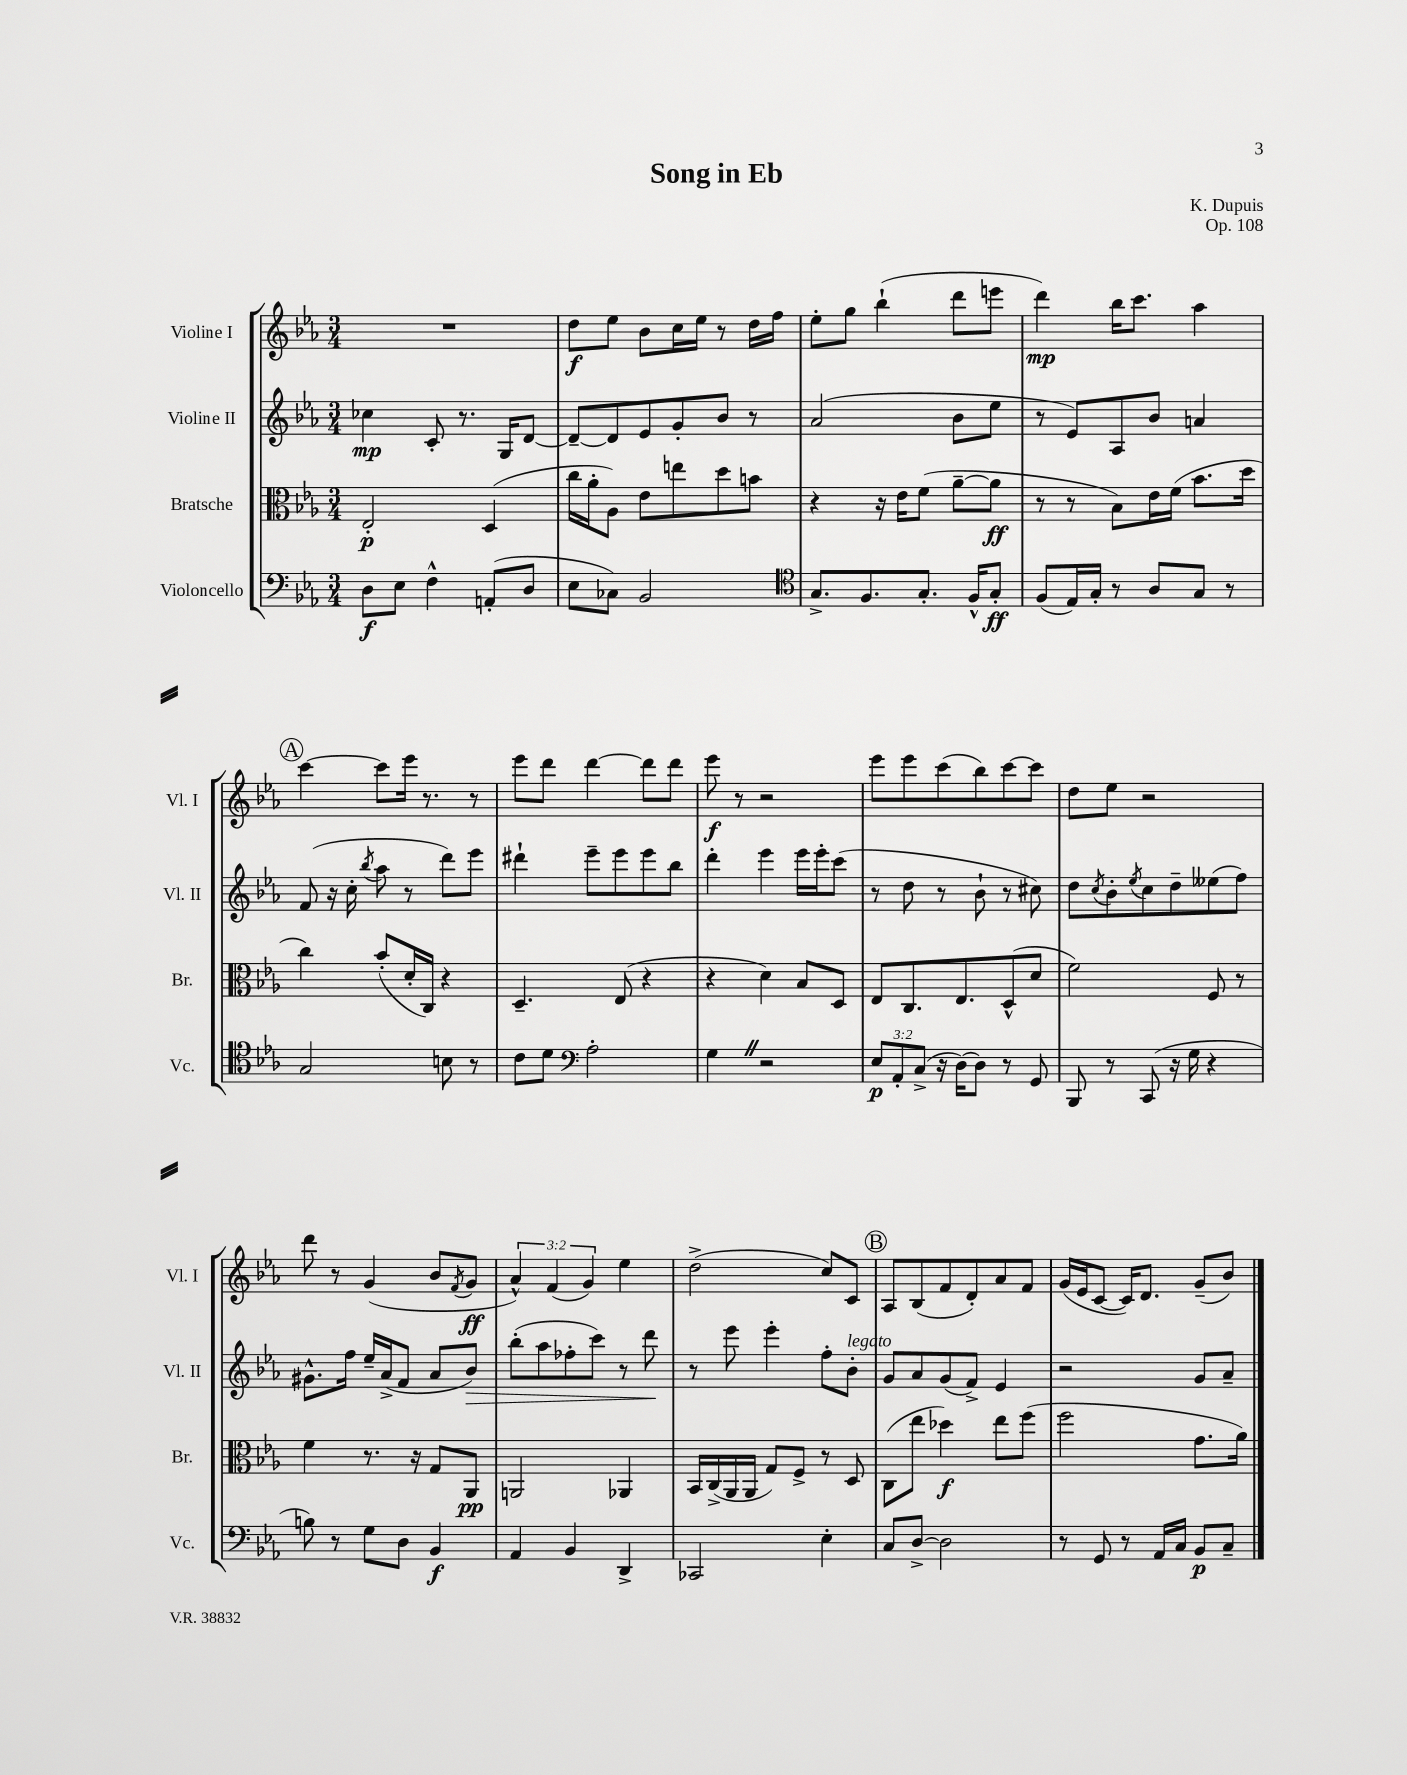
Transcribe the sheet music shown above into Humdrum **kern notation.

**kern	**dynam	**kern	**dynam	**kern	**dynam	**kern	**dynam
*part4	*part4	*part3	*part3	*part2	*part2	*part1	*part1
*staff4	*staff4	*staff3	*staff3	*staff2	*staff2	*staff1	*staff1
*I"Violoncello	*	*I"Bratsche	*	*I"Violine II	*	*I"Violine I	*
*I'Vc.	*	*I'Br.	*	*I'Vl. II	*	*I'Vl. I	*
*clefF4	*	*clefC3	*	*clefG2	*	*clefG2	*
*k[b-e-a-]	*	*k[b-e-a-]	*	*k[b-e-a-]	*	*k[b-e-a-]	*
*M3/4	*	*M3/4	*	*M3/4	*	*M3/4	*
=1	=1	=1	=1	=1	=1	=1	=1
8D\L	f	2E-'/	p	4cc-X\	mp	2.r	.
8E-\J	.	.	.	.	.	.	.
4F^^\	.	.	.	8c'/	.	.	.
.	.	.	.	8.r	.	.	.
(8AAn'/L	.	(4D/	.	.	.	.	.
.	.	.	.	16G/KL	.	.	.
8D/J	.	.	.	[8d/J	.	.	.
=2	=2	=2	=2	=2	=2	=2	=2
8E-\L	.	16cc\LL	.	8d~/L_	.	8dd\L	f
.	.	16a-'\J	.	.	.	.	.
8C-X\J)	.	8A-\J)	.	8d/]	.	8ee-\J	.
2BB-/	.	8e-\L	.	8e-/	.	8b-\L	.
.	.	8een\	.	8g'/	.	16cc\L	.
.	.	.	.	.	.	16ee-\JJ	.
.	.	8dd\	.	8b-/J	.	8r	.
.	.	8bn\J	.	8r	.	16dd\LL	.
.	.	.	.	.	.	16ff\JJ	.
=3	=3	=3	=3	=3	=3	=3	=3
*clefC4	*	*	*	*	*	*	*
8.G^/L	.	4r	.	(2a-/	.	8ee-'\L	.
.	.	.	.	.	.	8gg\J	.
8.F/	.	.	.	.	.	.	.
.	.	16r	.	.	.	(4bb-`\	.
.	.	16e-\KL	.	.	.	.	.
8.G'/J	.	(8f\J	.	.	.	.	.
.	.	[8a-~\L	.	8b-\L	.	8ddd\L	.
16F^^/KL	.	.	.	.	.	.	.
8G'/J	ff	8a-\J]	ff	8ee-\J	.	8eeen\J	.
=4	=4	=4	=4	=4	=4	=4	=4
(8F/L	.	8r	.	8r	.	4ddd\)	mp
16E-/L)	.	8r	.	8e-/L)	.	.	.
16G'/JJ	.	.	.	.	.	.	.
8r	.	8B-\L)	.	8A-/	.	16bb-\KL	.
.	.	.	.	.	.	8.ccc\J	.
8A-/L	.	16e-\L	.	8b-/J	.	.	.
.	.	(16f\JJ	.	.	.	.	.
8G/J	.	8.b-\L	.	4an/	.	4aa-\	.
8r	.	.	.	.	.	.	.
.	.	16dd\Jk	.	.	.	.	.
!!LO:LB:g=z
!!LO:REH:place=s1:t=A
=5	=5	=5	=5	=5	=5	=5	=5
2G/	.	4cc\)	.	(8f/	.	[4ccc\	.
.	.	.	.	16r	.	.	.
.	.	.	.	16cc'\	.	.	.
.	.	.	.	8qbb-/	.	.	.
.	.	(8b-'/L	.	8aa-\	.	8ccc\L]	.
.	.	16d'/L	.	8r	.	16eee-\Jk	.
.	.	16C/JJ)	.	.	.	8.r	.
8Bn\	.	4r	.	8ddd\L)	.	.	.
8r	.	.	.	8eee-\J	.	8r	.
=6	=6	=6	=6	=6	=6	=6	=6
8c\L	.	4.D~/	.	4ddd#X`\	.	8eee-\L	.
8d\J	.	.	.	.	.	8ddd\J	.
*clefF4	*	*	*	*	*	*	*
2A-'\	.	.	.	8eee-~\L	.	[4ddd\	.
.	.	(8E-/	.	8eee-\	.	.	.
.	.	4r	.	8eee-\	.	8ddd\L]	.
.	.	.	.	8bb-\J	.	8ddd\J	.
=7	=7	=7	=7	=7	=7	=7	=7
4GZ\	.	4r	.	4ddd'\	.	8eee-\	f
.	.	.	.	.	.	8r	.
2r	.	4d\)	.	4eee-\	.	2r	.
.	.	8B-/L	.	16eee-\LL	.	.	.
.	.	.	.	16eee-'\J	.	.	.
.	.	8D/J	.	(8ccc\J	.	.	.
=8	=8	=8	=8	=8	=8	=8	=8
12E-/L	p	8E-/L	.	8r	.	8eee-\L	.
12AA-'/	.	.	.	.	.	.	.
.	.	8.C/	.	8dd\	.	8eee-\	.
(12C^/J	.	.	.	.	.	.	.
16r	.	.	.	8r	.	(8ccc\	.
[16D\KL)	.	8.E-/	.	.	.	.	.
8D\J]	.	.	.	8b-`\	.	8bb-\)	.
8r	.	(8D^^/	.	8r	.	[8ccc\	.
8GG/	.	8d/J	.	8cc#X\)	.	8ccc\J]	.
=9	=9	=9	=9	=9	=9	=9	=9
8BBB-/	.	2f\)	.	8dd\L	.	8dd\L	.
.	.	.	.	8qcc/	.	.	.
8r	.	.	.	8b-'\	.	8ee-\J	.
.	.	.	.	8qee-/	.	.	.
(8CC/	.	.	.	8cc\	.	2r	.
16r	.	.	.	8dd~\	.	.	.
16G\	.	.	.	.	.	.	.
4r	.	8F/	.	(8ee--X\	.	.	.
.	.	8r	.	8ff\J)	.	.	.
!!LO:LB:g=z
=10	=10	=10	=10	=10	=10	=10	=10
8Bn\)	.	4f\	.	8.g#X^^\L	.	8ddd\	.
8r	.	.	.	.	.	8r	.
.	.	.	.	16ff\Jk	.	.	.
8G\L	.	8.r	.	16ee-~/LL	.	(4g/	.
.	.	.	.	(16a-^/J	.	.	.
8D\J	.	.	.	8f/J	.	.	.
.	.	16r	.	.	.	.	.
4BB-/	f	8G/L	.	8a-/L	.	8b-/L	.
.	.	.	.	.	.	8qf/	.
!	!	!	!	!	!LO:HP:b	!	!
.	.	8AA-/J	pp	8b-/J)	>	8g/J	ff
=11	=11	=11	=11	=11	=11	=11	=11
4AA-/	.	2AAn/	.	(8bb-'\L	.	6a-^^/)	.
.	.	.	.	8aa-\	.	.	.
.	.	.	.	.	.	(6f/	.
4BB-/	.	.	.	8ff-X'\	.	.	.
.	.	.	.	.	.	6g/)	.
.	.	.	.	8ccc\J)	.	.	.
4DD^/	.	4AA-X/	.	8r	.	4ee-\	.
.	.	.	.	8ddd\	.	.	.
.	.	.	.	.	]	.	.
=12	=12	=12	=12	=12	=12	=12	=12
2CC-X/	.	16BB-/LL	.	8r	.	(2dd^\	.
.	.	(16C^/	.	.	.	.	.
.	.	16AA-/	.	8eee-\	.	.	.
.	.	16AA-/JJ	.	.	.	.	.
.	.	8G/L)	.	4eee-'\	.	.	.
.	.	8F^/J	.	.	.	.	.
4E-'\	.	8r	.	8ff'\L	.	8cc/L)	.
!	!	!	!	!LO:TX:a:i:t=legato	!	!	!
.	.	8D/	.	8b-'\J	.	8c/J	.
!!LO:REH:place=s1:t=B
=13	=13	=13	=13	=13	=13	=13	=13
8C/L	.	(8C\L	.	8g/L	.	8A-/L	.
[8D^/J	.	8ee-\J	.	8a-/	.	(8B-/	.
2D\]	.	4dd-X\)	f	(8g/	.	8f/	.
.	.	.	.	8f^/J)	.	8d'/)	.
.	.	8ee-\L	.	4e-/	.	8a-/	.
.	.	(8ff\J	.	.	.	8f/J	.
=14	=14	=14	=14	=14	=14	=14	=14
8r	.	2ff\	.	2r	.	(16g/LL	.
.	.	.	.	.	.	16e-/J	.
8GG/	.	.	.	.	.	[8c/J	.
8r	.	.	.	.	.	16c/KL])	.
.	.	.	.	.	.	8.d/J	.
16AA-/LL	.	.	.	.	.	.	.
16C/JJ	.	.	.	.	.	.	.
8BB-/L	p	8.g\L	.	8g/L	.	(8g~/L	.
8C~/J	.	.	.	8a-~/J	.	8b-/J)	.
.	.	16a-\Jk)	.	.	.	.	.
==	==	==	==	==	==	==	==
*-	*-	*-	*-	*-	*-	*-	*-
